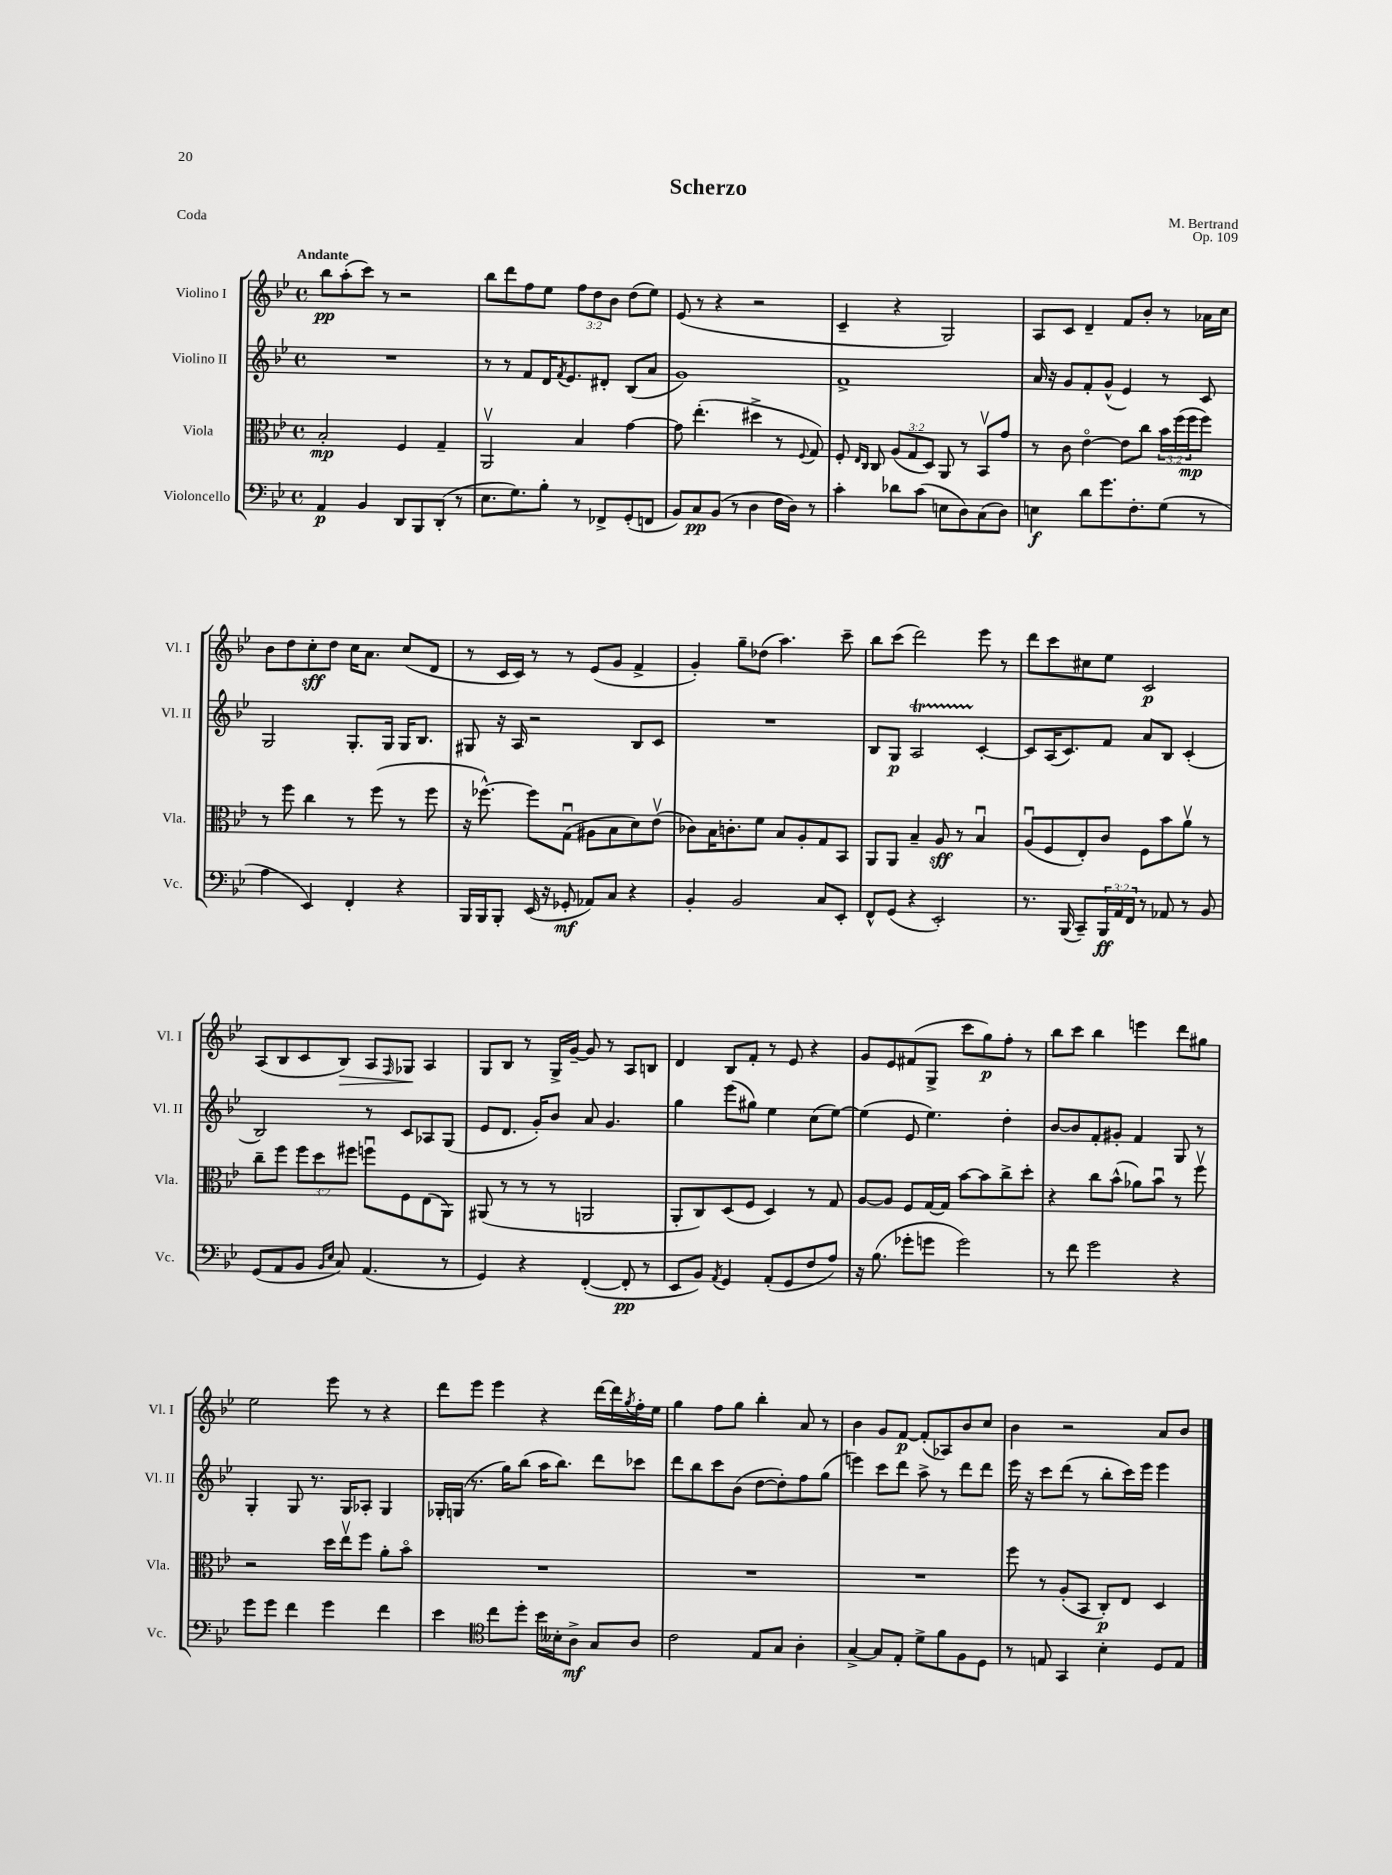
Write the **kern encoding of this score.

**kern	**dynam	**kern	**dynam	**kern	**dynam	**kern	**dynam
*part4	*part4	*part3	*part3	*part2	*part2	*part1	*part1
*staff4	*staff4	*staff3	*staff3	*staff2	*staff2	*staff1	*staff1
*I"Violoncello	*	*I"Viola	*	*I"Violino II	*	*I"Violino I	*
*I'Vc.	*	*I'Vla.	*	*I'Vl. II	*	*I'Vl. I	*
*clefF4	*	*clefC3	*	*clefG2	*	*clefG2	*
*k[b-e-]	*	*k[b-e-]	*	*k[b-e-]	*	*k[b-e-]	*
*M4/4	*	*M4/4	*	*M4/4	*	*M4/4	*
*met(c)	*	*met(c)	*	*met(c)	*	*met(c)	*
=1	=1	=1	=1	=1	=1	=1	=1
!	!	!	!	!	!	!LO:TX:a:B:t=Andante	!
4AA/	p	2B-'/	mp	1r	.	8bb-\L	pp
.	.	.	.	.	.	(8aa'\	.
4BB-/	.	.	.	.	.	8ccc\J)	.
.	.	.	.	.	.	8r	.
8DD/L	.	4F/	.	.	.	2r	.
8BBB-/	.	.	.	.	.	.	.
(8DD'/J	.	4G~/	.	.	.	.	.
8r	.	.	.	.	.	.	.
=2	=2	=2	=2	=2	=2	=2	=2
8.E-\L	.	2AAv/	.	8r	.	8bb-\L	.
.	.	.	.	8r	.	8ddd\	.
8.G\)	.	.	.	.	.	.	.
.	.	.	.	8f/L	.	8ff\	.
8B-'\J	.	.	.	16d/K	.	8ee-\J	.
.	.	.	.	8qf/	.	.	.
.	.	.	.	8.e-/	.	.	.
8r	.	4B-/	.	.	.	12ff\L	.
.	.	.	.	.	.	12dd\	.
8FF-X^/L	.	.	.	8d#X'/J	.	.	.
.	.	.	.	.	.	12b-\J	.
(8GG'/	.	[4g\	.	(8B-/L	.	(8dd\L	.
8FFn/J	.	.	.	8a/J	.	8ee-\J)	.
=3	=3	=3	=3	=3	=3	=3	=3
8BB-/L)	.	8g\]	.	1g)	.	(8e-/	.
8C/	pp	(4.ee-'\	.	.	.	8r	.
(8BB-/J	.	.	.	.	.	4r	.
8r	.	.	.	.	.	.	.
4D\	.	4dd#X^\	.	.	.	2r	.
16F\LL	.	8r	.	.	.	.	.
16D\JJ)	.	.	.	.	.	.	.
.	.	8qqF/	.	.	.	.	.
8r	.	8G/)	.	.	.	.	.
=4	=4	=4	=4	=4	=4	=4	=4
4c'\	.	8F'/	.	1f^	.	4c~/	.
.	.	16qqE-/LL	.	.	.	.	.
.	.	16qqC/JJ	.	.	.	.	.
.	.	8C/	.	.	.	.	.
8d-X\L	.	(12A/L	.	.	.	4r	.
.	.	12G/	.	.	.	.	.
(8c\J	.	.	.	.	.	.	.
.	.	12D/J)	.	.	.	.	.
8En\L	.	8AA/	.	.	.	2G/)	.
8D\)	.	8r	.	.	.	.	.
(8C\	.	8BB-v/L	.	.	.	.	.
8D\J)	.	8g/J	.	.	.	.	.
=5	=5	=5	=5	=5	=5	=5	=5
4En\	f	8r	.	16a/	.	8A/L	.
.	.	.	.	16r	.	.	.
.	.	8c\	.	8g/L	.	8c/J	.
8d\L	.	[4e-\	.	8f'/	.	4d~/	.
8.g\	.	.	.	(8g^^/J	.	.	.
.	.	8e-\L]	.	4e-/)	.	8f/L	.
8.F'\	.	.	.	.	.	.	.
.	.	8cc\J	.	.	.	8b-'/J	.
(8G\J	.	24b-\LL	.	8r	.	8r	.
.	.	(24ff\	.	.	.	.	.
.	.	24ff\J	mp	.	.	.	.
8r	.	8ff\J)	.	8c/	.	16a-X\LL	.
.	.	.	.	.	.	16cc\JJ	.
!!LO:LB:g=z
=6	=6	=6	=6	=6	=6	=6	=6
4A\	.	8r	.	2G/	.	8b-\L	.
.	.	8ff\	.	.	.	8dd\	.
4EE-/)	.	4cc\	.	.	.	8cc'\	sff
.	.	.	.	.	.	8dd\J	.
4FF'/	.	8r	.	8.G'/L	.	16cc\KL	.
.	.	.	.	.	.	8.a\J	.
.	.	(8ff\	.	.	.	.	.
.	.	.	.	16G/Jk	.	.	.
4r	.	8r	.	16G/KL	.	(8cc/L	.
.	.	.	.	8.B-/J	.	.	.
.	.	8ff\	.	.	.	8d/J	.
=7	=7	=7	=7	=7	=7	=7	=7
16BBB-/LL	.	16r	.	8G#X/	.	8r	.
16BBB-/J	.	[8.ff-X^^\)	.	.	.	.	.
8BBB-'/J	.	.	.	16r	.	16c/LL	.
.	.	.	.	16A/	.	16c/JJ)	.
(16EE-/	.	8ff-\L]	.	2r	.	8r	.
16r	.	.	.	.	.	.	.
8GG-X'/	mf	(8Gu\J	.	.	.	8r	.
8AA-X/L)	.	8A#X\L	.	.	.	(8e-/L	.
8C/J	.	8B-\	.	.	.	8g/J	.
4r	.	8d\)	.	8B-/L	.	4f^/	.
.	.	(8e-v\J	.	8c/J	.	.	.
=8	=8	=8	=8	=8	=8	=8	=8
4BB-'/	.	8c-X\L)	.	1r	.	4g'/)	.
.	.	16B-\K	.	.	.	.	.
.	.	8.cn'\	.	.	.	.	.
2BB-/	.	.	.	.	.	8gg~\L	.
.	.	8f\J	.	.	.	(8dd-X\J	.
.	.	8B-/L	.	.	.	4.aa\)	.
.	.	8A'/	.	.	.	.	.
8C/L	.	8G/	.	.	.	.	.
8EE-'/J	.	8BB-/J	.	.	.	8ccc~\	.
=9	=9	=9	=9	=9	=9	=9	=9
8FF^^/L	.	8AA/L	.	8B-/L	.	8bb-\L	.
(8GG/J	.	8AA/J	.	8G/J	p	(8ccc\J	.
4r	.	4B-~/	.	2At/	.	2ddd\)	.
2EE-'/)	.	8A/	sff	.	.	.	.
.	.	8r	.	.	.	.	.
.	.	4B-u/	.	[4c'/	.	8eee-\	.
.	.	.	.	.	.	8r	.
=10	=10	=10	=10	=10	=10	=10	=10
8.r	.	(8Au/L	.	8c/L]	.	8ddd\L	.
.	.	8F/	.	(16A/K	.	8ccc\	.
(16BBB-/	.	.	.	8.c/)	.	.	.
8CC~/L)	.	8E-'/)	.	.	.	8cc#X\	.
24BBB-/L	ff	8c/J	.	8f/J	.	8ee-\J	.
24AA/	.	.	.	.	.	.	.
24FF/JJ	.	.	.	.	.	.	.
8r	.	8F\L	.	8a/L	.	2c/	p
8AA-X/	.	8b-\	.	8B-/J	.	.	.
8r	.	8av\J	.	(4c'/	.	.	.
8BB-/	.	8r	.	.	.	.	.
!!LO:LB:g=z
=11	=11	=11	=11	=11	=11	=11	=11
(8GG/L	.	8cc~\L	.	2B-/)	.	(8A/L	.
8AA/	.	8ff\J	.	.	.	8B-/	.
8BB-/J	.	12ff\L	.	.	.	8c/	.
.	.	12dd\	.	.	.	.	.
16qqBB-/LL	.	.	.	.	.	.	.
16qqE-/JJ	.	.	.	.	.	.	.
!	!	!	!	!	!	!	!LO:HP:b
8C/)	.	.	.	.	.	8B-/J)	>
.	.	12ff#X\J	.	.	.	.	.
(4.AA/	.	8ffnu\L	.	8r	.	8A/L	.
.	.	.	.	.	.	16qqF/	.
.	.	8F\	.	8c/L	.	8G-X/J	.
.	.	(8E-\	.	8A-X/	.	4A/	]
8r	.	8AA\J)	.	(8G/J	.	.	.
=12	=12	=12	=12	=12	=12	=12	=12
4GG/)	.	(8AA#X/	.	8e-/L	.	8G/L	.
.	.	8r	.	8.d/J	.	8B-/J	.
4r	.	8r	.	.	.	8r	.
.	.	.	.	16g'/KL)	.	.	.
.	.	8r	.	8b-/J	.	16G^/LL	.
.	.	.	.	.	.	[16g~/JJ	.
([4FF'/	.	2AAn/	.	8a/	.	8g/]	.
.	.	.	.	4.g/	.	8r	.
8FF'/]	pp	.	.	.	.	8A/L	.
8r	.	.	.	.	.	8Bn/J	.
=13	=13	=13	=13	=13	=13	=13	=13
8EE-/L	.	8AA'/L	.	4gg\	.	4d/	.
8BB-/J)	.	8C/)	.	.	.	.	.
8qAA/	.	.	.	.	.	.	.
4GG/	.	(8D/	.	(8eee-\L	.	8B-/L	.
.	.	8F/J	.	8gg#X\J)	.	8f'/J	.
(8AA'/L	.	4D/)	.	4ee-\	.	8r	.
8GG/	.	.	.	.	.	8e-/	.
8F/	.	8r	.	(8cc\L	.	4r	.
8A/J)	.	8G/	.	[8ee-\J)	.	.	.
=14	=14	=14	=14	=14	=14	=14	=14
16r	.	[8A/L	.	(4ee-\]	.	8g/L	.
(8.B-\	.	.	.	.	.	.	.
.	.	8A/J]	.	.	.	8e-/	.
8g-X'\L	.	8F/L	.	8e-/	.	(8f#X/	.
8gn\J	.	[16G/L	.	4.ee-\)	.	8G^/J	.
.	.	16G/JJ]	.	.	.	.	.
2g\)	.	[8b-\L	.	.	.	8ccc\L	.
.	.	8b-\]	.	.	.	8gg\)	p
.	.	8cc^\	.	4dd'\	.	8ff'\J	.
.	.	8dd'\J	.	.	.	8r	.
=15	=15	=15	=15	=15	=15	=15	=15
8r	.	4r	.	[8b-/L	.	8bb-\L	.
8f\	.	.	.	8b-/]	.	8ccc\J	.
2g\	.	8cc\L	.	8f'/	.	4bb-\	.
.	.	(8b-^^\J	.	8g#X'/J	.	.	.
.	.	8a-X\L)	.	4f/	.	4eeen\	.
.	.	8b-u\J	.	.	.	.	.
4r	.	8r	.	8G/	.	8ddd\L	.
.	.	8ffv\	.	8r	.	8gg#X\J	.
!!LO:LB:g=z
=16	=16	=16	=16	=16	=16	=16	=16
8g\L	.	2r	.	4G'/	.	2ee-\	.
8g\J	.	.	.	.	.	.	.
4f\	.	.	.	8G/	.	.	.
.	.	.	.	8.r	.	.	.
4g\	.	16dd\LL	.	.	.	8eee-\	.
.	.	16ee-v\J	.	16G/KL	.	.	.
.	.	8ff\J	.	8A-X'/J	.	8r	.
4f\	.	8a'\L	.	4G/	.	4r	.
.	.	8b-\J	.	.	.	.	.
=17	=17	=17	=17	=17	=17	=17	=17
4e-\	.	1r	.	16G-X'/LL	.	8ddd\L	.
.	.	.	.	(16Gn/JJ	.	.	.
.	.	.	.	8.r	.	8eee-\J	.
*clefC4	*	*	*	*	*	*	*
8cc\L	.	.	.	.	.	4eee-\	.
.	.	.	.	16gg\KL)	.	.	.
8dd'\J	.	.	.	(8bb-\J	.	.	.
16b-\LL	.	.	.	16aa\KL	.	4r	.
16B--X'\J	.	.	.	8.bb-\J)	.	.	.
8A^\J	mf	.	.	.	.	.	.
8G/L	.	.	.	8ddd\L	.	[16ddd\LL	.
.	.	.	.	.	.	16ddd\]	.
.	.	.	.	.	.	8qgg/	.
8A/J	.	.	.	8ccc-X\J	.	16ff'\	.
.	.	.	.	.	.	16ee-\JJ	.
=18	=18	=18	=18	=18	=18	=18	=18
2c\	.	1r	.	8ddd\L	.	4gg\	.
.	.	.	.	8bb-\	.	.	.
.	.	.	.	8ccc\	.	8ff\L	.
.	.	.	.	(8b-\J	.	8gg\J	.
8E-/L	.	.	.	[8dd\L	.	4bb-'\	.
8G/J	.	.	.	8dd'\])	.	.	.
4A'\	.	.	.	8ff\	.	8a/	.
.	.	.	.	(8gg\J	.	8r	.
=19	=19	=19	=19	=19	=19	=19	=19
[4G^/	.	1r	.	4eeen\)	.	4b-\	.
8G/L]	.	.	.	8ccc\L	.	8g/L	.
8E-'/J	.	.	.	8ddd\J	.	[8f/J	p
8d^\L	.	.	.	8aa^\	.	(8f'/L]	.
8f\	.	.	.	8r	.	8A-X/)	.
8F\	.	.	.	8ddd\L	.	8b-/	.
8D\J	.	.	.	8ddd\J	.	8cc/J	.
=20	=20	=20	=20	=20	=20	=20	=20
8r	.	8ff\	.	16eee-\	.	4b-\	.
.	.	.	.	16r	.	.	.
8En/	.	8r	.	8ccc\L	.	.	.
4GG/	.	(8A'/L	.	(8ddd\J	.	2r	.
.	.	8BB-/J	.	8r	.	.	.
4B-'\	.	8C'/L)	p	8bb-'\L	.	.	.
.	.	8E-/J	.	16ccc\L)	.	.	.
.	.	.	.	16eee-\JJ	.	.	.
8D/L	.	4D/	.	4eee-\	.	8a/L	.
8E/J	.	.	.	.	.	8b-/J	.
==	==	==	==	==	==	==	==
*-	*-	*-	*-	*-	*-	*-	*-
